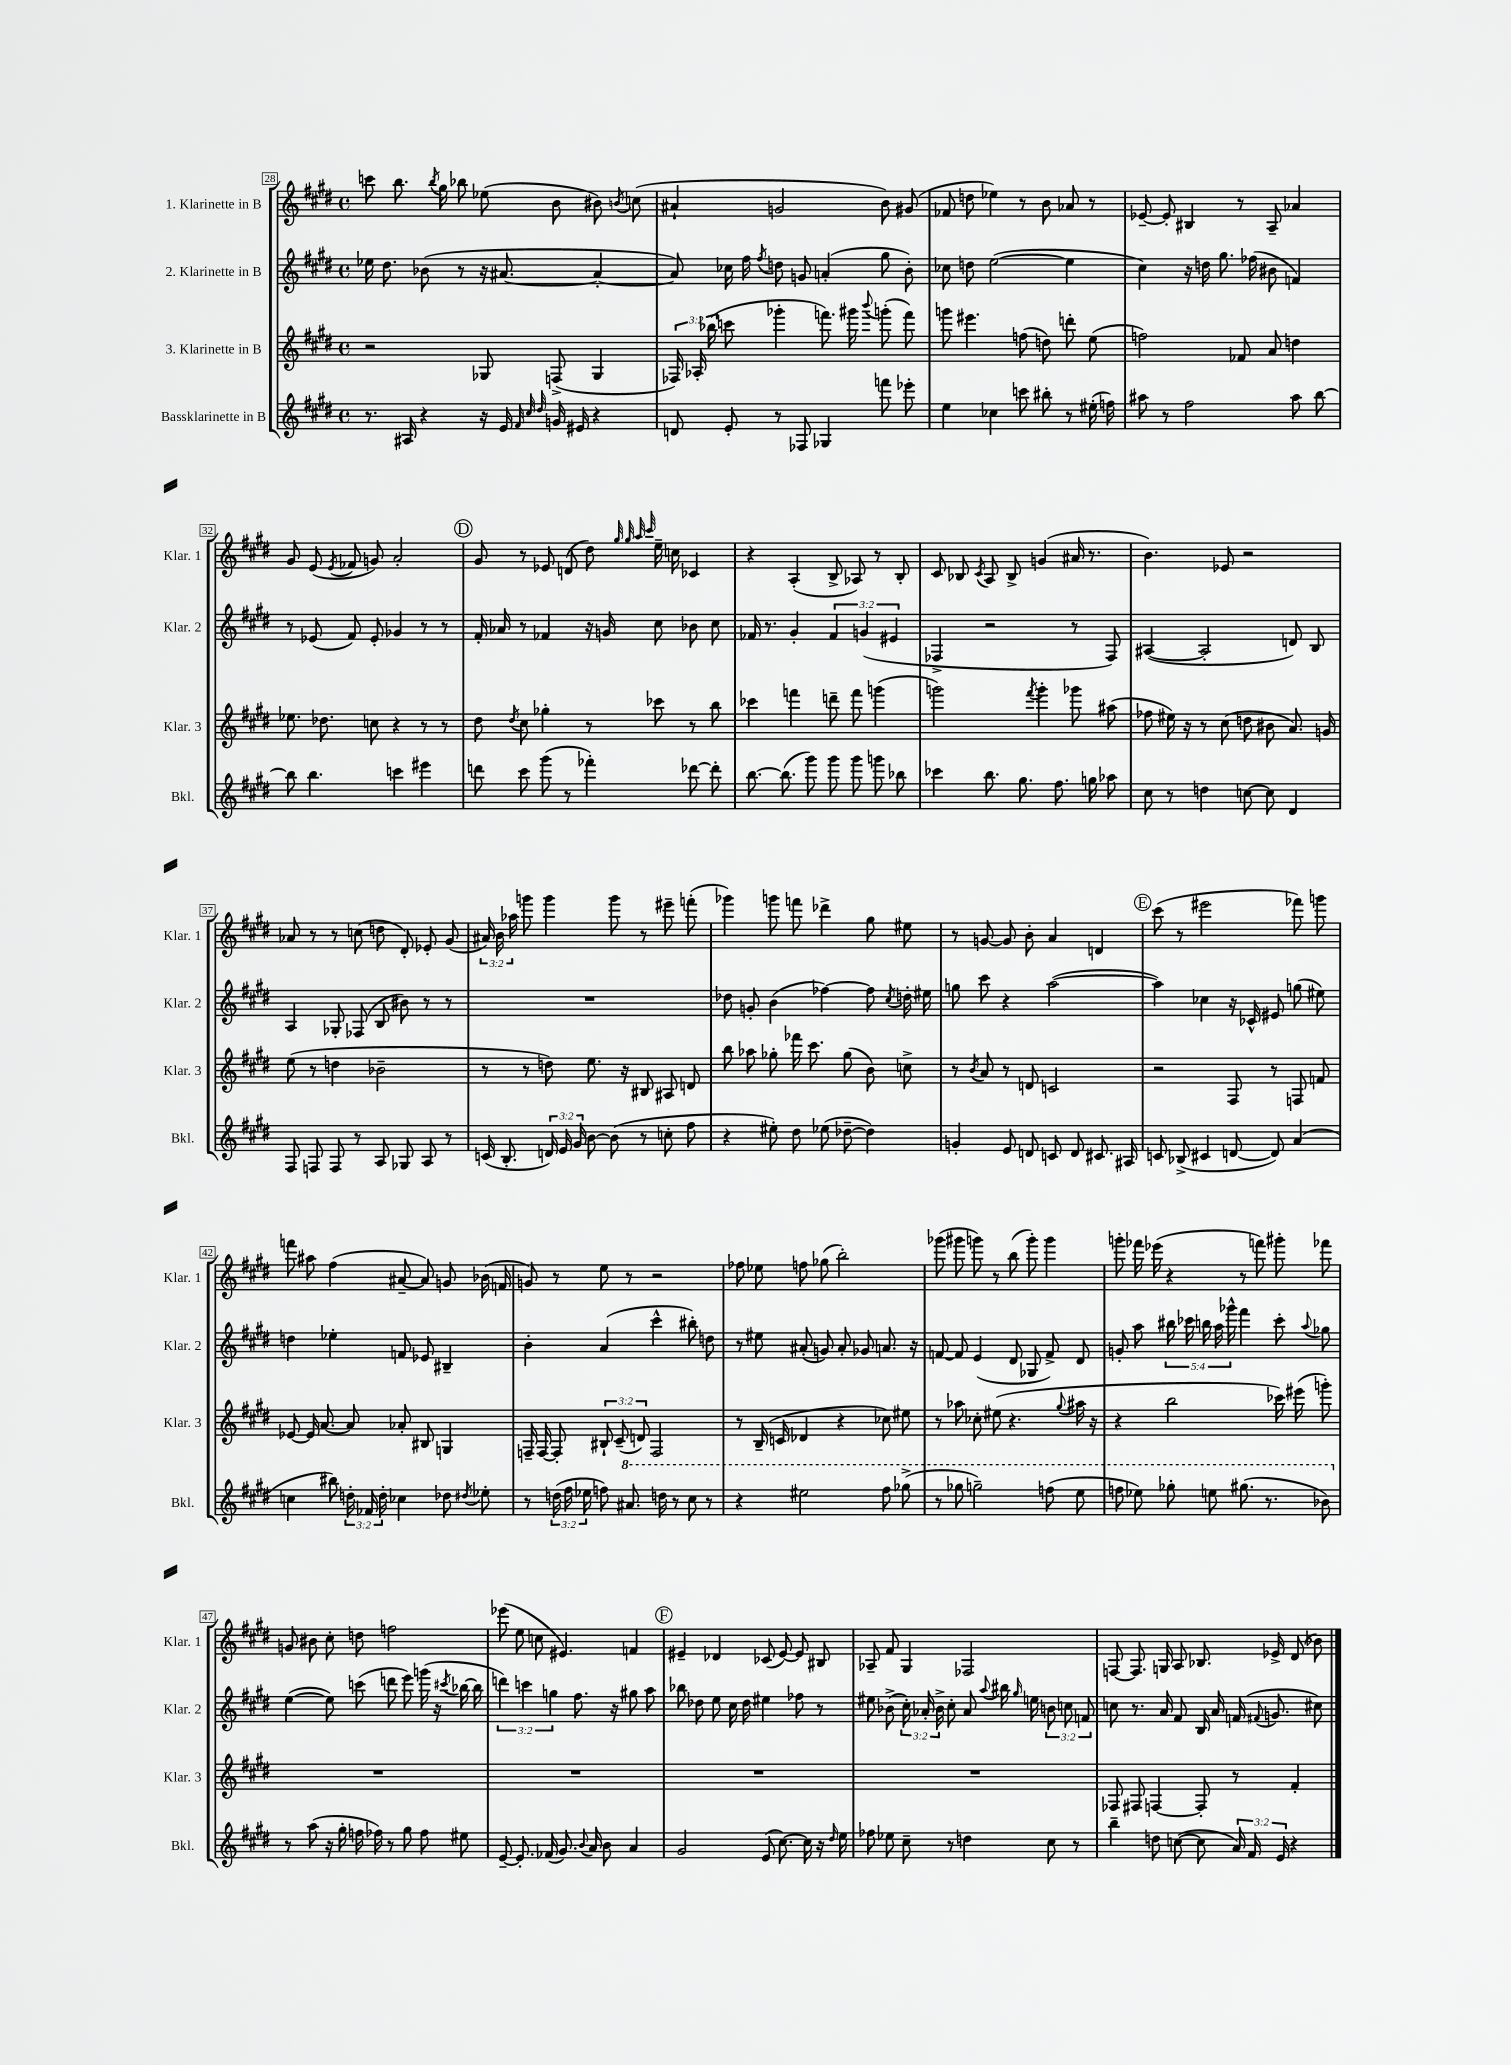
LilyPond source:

<<
\new StaffGroup <<
\new Staff = "s0" \with { instrumentName = "1. Klarinette in B" shortInstrumentName = "Klar. 1" } {
    \clef treble \key e \major \defaultTimeSignature \time 4/4 \override Staff.TupletNumber.text = #tuplet-number::calc-fraction-text
    \autoBeamOff c'''8 b''8. \acciaccatura { b''8 } gis''16 bes''8 ees''8( b'8 bis'8) \acciaccatura { b'8 } c''8( |
    ais'4-! g'2 b'8) gis'8( |
    fes'8 d''8 ees''4) r8 b'8 aes'8 r8 |
    ees'8~-- ees'8-. bis4 r8 a8-- aes'4 |
    gis'8 e'8( \acciaccatura { e'8 } fes'8 g'8) a'2-. |
    \mark \markup { \circle "D" } gis'8 r8 ees'8 d'8( dis''8) \grace { gis''32 gis''32 a''32 cis'''32 } e''16-- c''16 ces'4 |
    r4 a4-.( b8-> aes8) r8 b8-. |
    cis'8 bes8 \acciaccatura { cis'8 } a8 bes8-> g'4( ais'16 r8. |
    b'4.) ees'8 r2 |
    aes'8 r8 r8 c''8( d''8 dis'8-.) ees'8-. gis'8( |
    \tuplet 3/2 { ais'16) b'16 aes''16 } g'''8 g'''4 g'''8 r8 eis'''8-- f'''8-.( |
    ges'''4) g'''8 f'''8 des'''4-> gis''8 eis''8 |
    r8 g'8~ g'8 b'8-. a'4 d'4 |
    \mark \markup { \circle "E" } cis'''8( r8 eis'''2 fes'''8) g'''8 |
    f'''8 ais''8 fis''4( ais'8~-- ais'8) g'8 bes'16( f'16 |
    g'8) r8 e''8 r8 r2 |
    fes''8 ees''8 f''8 ges''8( b''2-.) |
    ges'''8( gis'''8 g'''8) r8 b''8( g'''8-.) g'''4 |
    g'''8-. fes'''16 ees'''16( r4 r8 f'''8) gis'''8-. fes'''8 |
    g'8 bis'8 cis''8-. d''8 f''2 |
    ees'''8( e''8 c''8 eis'4.) f'4 |
    \mark \markup { \circle "F" } eis'4-- des'4 ces'8( eis'8~) eis'8 bis8 |
    aes8-- fis'8 gis4 fes2 |
    f8~ f8. g16 a8 bes8. ees'16-> dis'8( bes'8) \bar "|." |
}
\new Staff = "s1" \with { instrumentName = "2. Klarinette in B" shortInstrumentName = "Klar. 2" } {
    \clef treble \key e \major \defaultTimeSignature \time 4/4 \override Staff.TupletNumber.text = #tuplet-number::calc-fraction-text
    \autoBeamOff ees''16 dis''8. bes'8( r8 r16 ais'8.~ ais'4~-. |
    ais'8) ces''16 fis''16 \acciaccatura { fis''8 } d''8 g'8 a'4-.( gis''8 b'8-.) |
    ces''8 d''8 e''2~( e''4 |
    cis''4) r16 d''16 gis''8. fes''16( bis'8 f'4) |
    r8 ees'8( fis'8) ees'8-. ges'4 r8 r8 |
    \mark \markup { \circle "D" } fis'16-. aes'16 r8 fes'4 r16 g'16 cis''8 bes'8 cis''8 |
    fes'16 r8. gis'4-. \tuplet 3/2 { fes'4 g'4( eis'4 } |
    fes4-> r2 r8 fes8) |
    ais4~( ais2-. d'8) b8 |
    a4 ges8-. fes8( b8 bis'8) r8 r8 |
    R1 |
    des''8 g'8-. b'4( fes''4~) fes''8 \acciaccatura { cis''8 } d''16-. eis''16 |
    g''8 cis'''8 r4 a''2~( |
    \mark \markup { \circle "E" } a''4) ces''4 r16 ces'16-^ eis'8 g''8( eis''8) |
    d''4 ees''4-. f'8 ees'8 bis4-- |
    b'4-. a'4( cis'''4-^ bis''8-.) d''8 |
    r8 eis''8 ais'8-.( g'8) ais'8-. ges'8 a'8. r16 |
    f'8~ f'8 e'4( dis'8 ges8 f'8->) dis'8 |
    g'8-. a''8 \tuplet 5/4 { bis''16 ces'''16 b''16 a''16 ges'''16-^ } fis'''4 ces'''8-. \appoggiatura { a''8 } ges''8 |
    e''4~( e''8) c'''8( d'''8 e'''8) g'''16( r16 \acciaccatura { cis'''8 } bes''16~ bes''16 |
    \tuplet 3/2 { d'''4) c'''4 g''4 } fis''8. r16 gis''8 a''8 |
    \mark \markup { \circle "F" } bes''8 des''8 e''8 cis''16 des''16 eis''4 fes''8 r8 |
    eis''8 bes'8->( \tuplet 3/2 { cis''16-.) aes'16-. bes'16-> } cis''8-. aes'8 \appoggiatura { a''8 } bis''16 \grace { gis''16 } e''16 \tuplet 3/2 { b'8 c''8 f'8 } |
    c''8 r8. a'16 fis'8 b16 a'16 f'16( \appoggiatura { fis'8 } g'8. cis''8) \bar "|." |
}
\new Staff = "s2" \with { instrumentName = "3. Klarinette in B" shortInstrumentName = "Klar. 3" } {
    \clef treble \key e \major \defaultTimeSignature \time 4/4 \override Staff.TupletNumber.text = #tuplet-number::calc-fraction-text
    \autoBeamOff r2 ges8 f8->( ges4 |
    \tuplet 3/2 { fes16) aes16-. bes''16( } c'''8 ges'''4-. f'''8.) gis'''16 \appoggiatura { b'''8 } g'''8-.( f'''8) |
    g'''8 eis'''4. f''8( d''8) d'''8-. e''8( |
    f''2) fes'8 a'8 d''4 |
    ees''8. des''8. c''8 r4 r8 r8 |
    \mark \markup { \circle "D" } dis''8 \acciaccatura { dis''8 } cis''8 ges''4-. r8 ces'''8 r8 b''8 |
    ces'''4 f'''4 d'''8-- f'''8 g'''4( |
    g'''2) \acciaccatura { fis'''8 } g'''4-. ges'''8 ais''8( |
    fes''8 eis''16) r16 r8 cis''8( d''8 bis'8 a'8.) g'16 |
    e''8( r8 d''4 bes'2-- |
    r8 r8 d''8) e''8. r16 bis8 ais8 d'8 |
    b''8 aes''8 ges''8-. fes'''16 cis'''8. ges''8( b'8) c''8-> |
    r8 \acciaccatura { b'8 } a'8 r8 d'8 c'2 |
    \mark \markup { \circle "E" } r2 fis8 r8 f8 f'8 |
    ees'8~ ees'16 a'8.~ a'8 aes'8-. bis8 g4 |
    f16-- f16~ f8-. \tuplet 3/2 { bis8-! cis'8--( d'8) } f2 |
    r8 b16--( c'16 des'4 r4 ces''8) eis''8 |
    r8 aes''8 ces''8-. eis''8( r4. \appoggiatura { gis''8 } ais''16 r16 |
    r4 b''2 ces'''16) eis'''16( g'''8-.) |
    R1 |
    R1 |
    \mark \markup { \circle "F" } R1 |
    R1 |
    fes8 fis8 f4~ f8-. r8 fis'4-. \bar "|." |
}
\new Staff = "s3" \with { instrumentName = "Bassklarinette in B" shortInstrumentName = "Bkl." } {
    \clef treble \key e \major \defaultTimeSignature \time 4/4 \override Staff.TupletNumber.text = #tuplet-number::calc-fraction-text
    \autoBeamOff r8. ais16 r4 r16 e'16 \grace { fis'32 cis''32 dis''32 } g'16 eis'16 r4 |
    d'8 e'8-. r8 fes8 ges4 f'''8 ees'''8-. |
    e''4 ces''4 c'''8 bis''8-. r8 eis''16-.( f''16) |
    ais''8 r8 fis''2 ais''8 b''8~ |
    b''8 b''4. c'''4 eis'''4 |
    \mark \markup { \circle "D" } d'''8 cis'''8 gis'''8( r8 fes'''4-.) des'''8~ des'''8-. |
    b''8.~ b''8.( gis'''8) gis'''8 gis'''8 g'''8 bes''8 |
    ces'''4 b''8. gis''8. fis''8. g''16 aes''8 |
    cis''8 r8 d''4 c''8~ c''8 dis'4 |
    fis8 f8 f8 r8 a8 ges8 a8 r8 |
    c'16( b8.-. \tuplet 3/2 { d'16) e'16 gis'16 } b'8~ b'8( r8 c''8-. fis''8 |
    r4 eis''8-.) dis''8 ees''8( des''8~-- des''4) |
    g'4-. e'8 d'8 c'8 d'8 cis'8. ais16 |
    \mark \markup { \circle "E" } c'8 bes8->( cis'4 d'8~ d'8) a'4( |
    c''4 bis''8) \tuplet 3/2 { d''16-. fes'16 d''16-. } ces''4 des''8 \acciaccatura { dis''8 } ees''8-. |
    r8 \tuplet 3/2 { d''16( fis''16 ees''16 } f''8) \ottava #1 ais''8. d'''16 r8 cis'''8 r8 |
    r4 eis'''2 fis'''8 ges'''8->( |
    r8 ges'''8 g'''2--) f'''8( e'''8 |
    f'''8 ees'''8) ges'''8-. e'''8 gis'''8.( r8. bes''8) \ottava #0 |
    r8 a''8( r16 gis''16-. f''16 fes''16) r8 gis''8 fes''8 eis''8 |
    e'8~-- e'8.-. fes'16( gis'8.) \appoggiatura { b'8 } a'16 b'8 a'4 |
    \mark \markup { \circle "F" } gis'2 e'8( cis''8.~) cis''16 r16 \grace { dis''16 } e''16 |
    fes''8 ees''8 cis''8-- r8 d''4 cis''8 r8 |
    b''4-- d''8 c''8~( c''8 \tuplet 3/2 { a'16) fis'16 e'16 } r4 \bar "|." |
}
>>
>>
\layout { \context { \Score currentBarNumber = #28 \override BarNumber.stencil = #(make-stencil-boxer 0.1 0.3 ly:text-interface::print) } }
